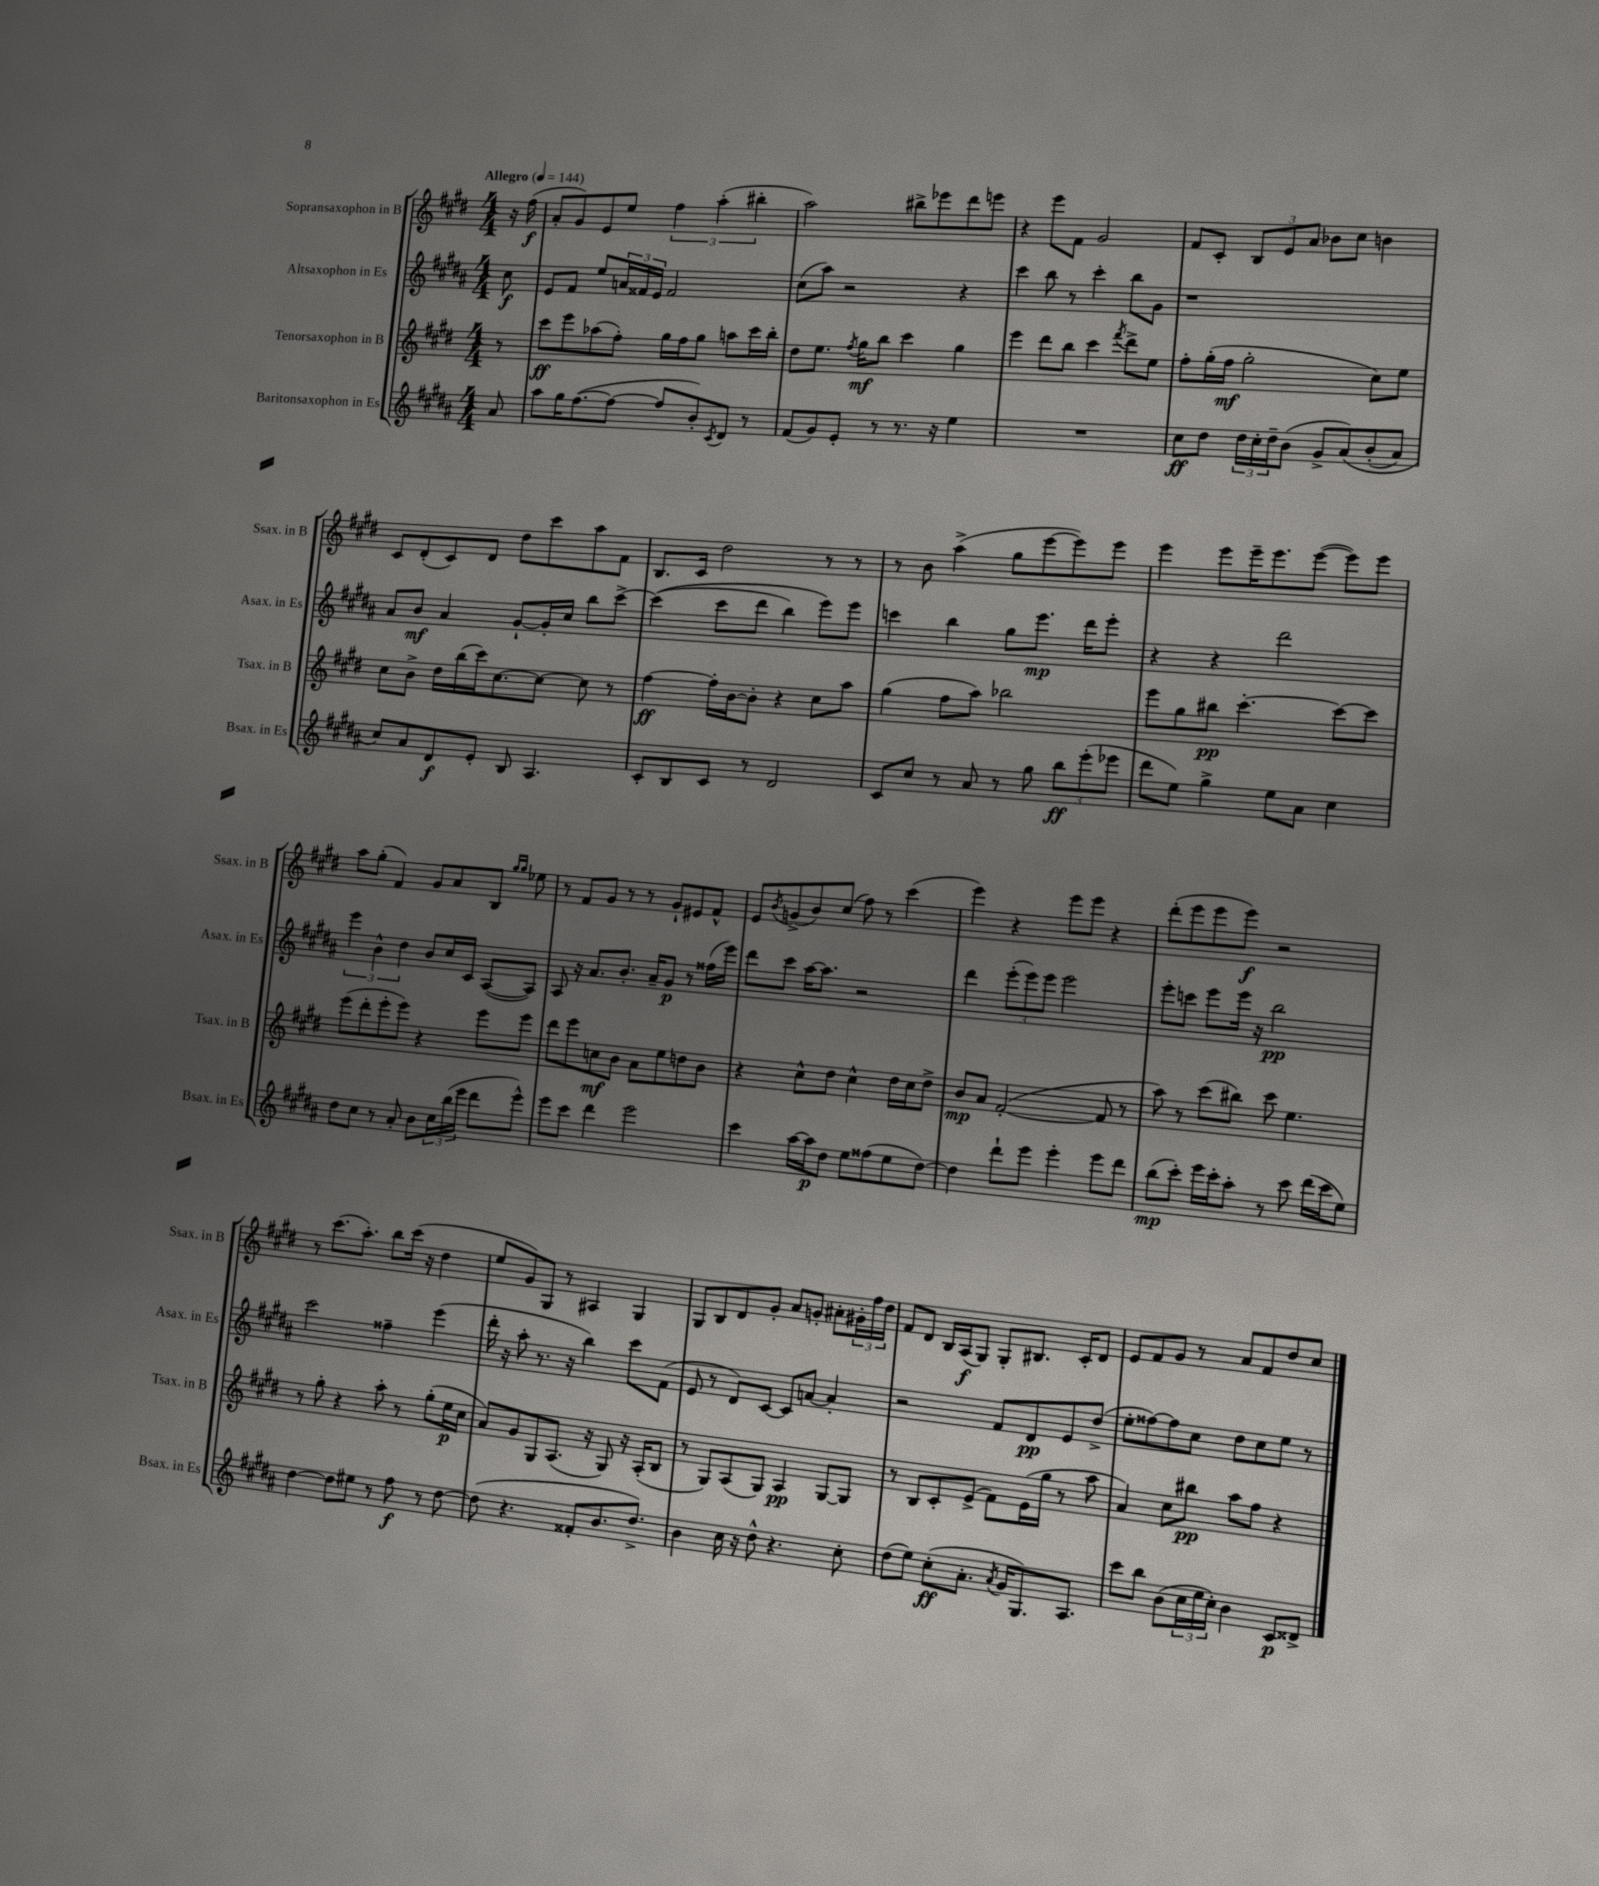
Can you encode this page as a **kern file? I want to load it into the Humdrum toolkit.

**kern	**dynam	**kern	**dynam	**kern	**dynam	**kern	**dynam
*part4	*part4	*part3	*part3	*part2	*part2	*part1	*part1
*staff4	*staff4	*staff3	*staff3	*staff2	*staff2	*staff1	*staff1
*I"Baritonsaxophon in Es	*	*I"Tenorsaxophon in B	*	*I"Altsaxophon in Es	*	*I"Sopransaxophon in B	*
*I'Bsax. in Es	*	*I'Tsax. in B	*	*I'Asax. in Es	*	*I'Ssax. in B	*
*clefG2	*	*clefG2	*	*clefG2	*	*clefG2	*
*k[f#c#g#d#a#]	*	*k[f#c#g#d#]	*	*k[f#c#g#d#a#]	*	*k[f#c#g#d#]	*
*M4/4	*	*M4/4	*	*M4/4	*	*M4/4	*
*MM144	*	*MM144	*	*MM144	*	*MM144	*
=	=	=	=	=	=	=	=
!	!	!	!	!	!	!LO:TX:a:B:t=Allegro	!
8a#/	.	8r	.	8cc#\	f	16r	.
.	.	.	.	.	.	(16ff#\	f
=1	=1	=1	=1	=1	=1	=1	=1
8aa#\L	.	8ccc#\L	ff	8e/L	.	8a'/L	.
16gg#\K	.	8eee\	.	8f#/J	.	8g#/)	.
([8.ff#\	.	.	.	.	.	.	.
.	.	(8aa-X\	.	8ee/L	.	8e/	.
8ff#\J_	.	8ff#'\J)	.	24an/L	.	8ee/J	.
.	.	.	.	24f##X/	.	.	.
.	.	.	.	24e/JJ	.	.	.
8ff#/L]	.	16gg#\LL	.	2f##/	.	6ff#\	.
.	.	16ff#\J	.	.	.	.	.
8b'/)	.	8gg#\J	.	.	.	.	.
.	.	.	.	.	.	(6aa'\	.
8qc#/	.	.	.	.	.	.	.
8d#/J	.	8aan\L	.	.	.	.	.
.	.	.	.	.	.	6bb#X'\	.
8r	.	16ccc#\L	.	.	.	.	.
.	.	16bb'\JJ	.	.	.	.	.
=2	=2	=2	=2	=2	=2	=2	=2
(8f#/L	.	8dd#\L	.	(8cc#\L	.	2aa\)	.
8g#/)	.	8.ee\J	.	8aa#\J)	.	.	.
8e'/J	.	.	.	2r	.	.	.
.	.	8qff#/	.	.	.	.	.
.	.	16gg#\KL	mf	.	.	.	.
8r	.	8bb\J	.	.	.	.	.
8.r	.	4ccc#\	.	.	.	8bb#X^\L	.
.	.	.	.	.	.	8eee-X\	.
16r	.	.	.	.	.	.	.
4ee\	.	4gg#\	.	4r	.	8ddd#\	.
.	.	.	.	.	.	8eeen\J	.
=3	=3	=3	=3	=3	=3	=3	=3
1r	.	4eee\	.	4ccc#\	.	4r	.
.	.	8ddd#\L	.	8bb\	.	8eee\L	.
.	.	8bb\J	.	8r	.	8f#\J	.
.	.	4ccc#\	.	4ccc#'\	.	2g#/	.
.	.	8qfff#/	.	.	.	.	.
.	.	8ddd#^\L	.	8bb\L	.	.	.
.	.	8ee\J	.	8g#\J	.	.	.
=4	=4	=4	=4	=4	=4	=4	=4
8cc#\L	ff	8ff#'\L	.	1r	.	8f#/L	.
8dd#\J	.	(16gg#'\L	.	.	.	8c#'/J	.
.	.	16ff#\JJ	mf	.	.	.	.
24dd#\LL	.	2gg#'\	.	.	.	12B/L	.
24cc#'\	.	.	.	.	.	.	.
24dd#~\J	.	.	.	.	.	12e/	.
(8b\J	.	.	.	.	.	.	.
.	.	.	.	.	.	12a/J	.
8g#^/L	.	.	.	.	.	8b-X\L	.
(8a#/)	.	.	.	.	.	8cc#\J	.
(8b'/	.	8cc#\L)	.	.	.	4bn\	.
8a#/J)	.	8ee\J	.	.	.	.	.
!!LO:LB:g=z
=5	=5	=5	=5	=5	=5	=5	=5
8cc#/L)	.	8cc#\L	.	8a#/L	.	8c#/L	.
8a#/	.	8b^\J	.	8b/J	mf	(8d#'/	.
8d#/	f	16dd#\LL	.	4a#/	.	8c#/)	.
.	.	(16bb\	.	.	.	.	.
8e'/J	.	16ccc#\J)	.	.	.	8d#/J	.
.	.	[8.cc#\	.	.	.	.	.
8B/	.	.	.	[8g#`/L	.	8dd#\L	.
4.A#/	.	8cc#\J_	.	16g#'/L]	.	8ccc#\	.
.	.	.	.	16cc#/JJ	.	.	.
.	.	8cc#\]	.	8bb\L	.	8aa\	.
.	.	8r	.	[8ccc#^\J	.	8f#\J	.
=6	=6	=6	=6	=6	=6	=6	=6
8c#'/L	.	[4ff#\	ff	((4ccc#\]	.	8.B/L	.
8B/	.	.	.	.	.	.	.
.	.	.	.	.	.	16c#/Jk	.
8c#/J	.	16ff#'\LL]	.	8ccc#\L	.	2dd#\	.
.	.	[16b\J	.	.	.	.	.
8r	.	8b'\J]	.	8ddd#\J	.	.	.
2d#/	.	4r	.	4bb\)	.	.	.
.	.	8cc#\L	.	8eee\L)	.	8r	.
.	.	8aa\J	.	8eee\J	.	8r	.
=7	=7	=7	=7	=7	=7	=7	=7
8c#/L	.	(4gg#\	.	4cccn\	.	8r	.
8cc#/J	.	.	.	.	.	8b\	.
8r	.	8ff#\L	.	4bb\	.	(4aa^\	.
8a#/	.	8aa\J)	.	.	.	.	.
8r	.	2bb-X\	.	8gg#\L	.	8gg#\L	.
8gg#\	.	.	.	8.eee\J	mp	[8eee\	.
12bb\L	ff	.	.	.	.	8eee\])	.
.	.	.	.	16ddd#\KL	.	.	.
(12eee'\	.	.	.	.	.	.	.
.	.	.	.	8eee'\J	.	8eee\J	.
12eee-X\J	.	.	.	.	.	.	.
=8	=8	=8	=8	=8	=8	=8	=8
8ddd#\L	.	8eee\L	.	4r	.	4eee\	.
8ee\J)	.	8gg#\	.	.	.	.	.
4gg#^\	.	8bb#X\J	pp	4r	.	8eee\L	.
.	.	[4.ccc#'\	.	.	.	16eee~\K	.
.	.	.	.	.	.	8.eee\	.
8ee\L	.	.	.	2ddd#\	.	.	.
8a#\J	.	.	.	.	.	([8eee\J	.
4cc#\	.	8ccc#\L_	.	.	.	8eee\L])	.
.	.	8ccc#\J]	.	.	.	8eee\J	.
!!LO:LB:g=z
=9	=9	=9	=9	=9	=9	=9	=9
8dd#\L	.	(8eee\L	.	6eee\	.	8aa\L	.
8cc#\J	.	8ddd#'\	.	.	.	(8gg#'\J	.
.	.	.	.	6b^^\	.	.	.
8r	.	8eee'\	.	.	.	4f#/)	.
.	.	.	.	6dd#\	.	.	.
8a#'/	.	8eee\J)	.	.	.	.	.
8b\L	.	4r	.	8b/L	.	8g#/L	.
24cc#\L	.	.	.	16cc#/L	.	8a/	.
(24bb\	.	.	.	.	.	.	.
.	.	.	.	16c#/JJ	.	.	.
24eee\JJ	.	.	.	.	.	.	.
8ddd#\L	.	8eee\L	.	([8A#/L	.	8B/J	.
.	.	.	.	.	.	16qqgg#/LL	.
.	.	.	.	.	.	16qqgg#/JJ	.
8eee^^\J)	.	8eee\J	.	8A#/J])	.	8ee-X\	.
=10	=10	=10	=10	=10	=10	=10	=10
8eee\L	.	8ddd#\L	.	8A#/	.	8r	.
8ccc#\J	.	8eee\	.	16r	.	8f#/L	.
.	.	.	.	8.a#/L	.	.	.
4ddd#\	.	8ccn\	mf	.	.	8g#/J	.
.	.	8b\J	.	8.b'/J	.	8r	.
2eee\	.	8a\L	.	.	.	8r	.
.	.	.	.	16a#~/KL	.	.	.
.	.	8ee\	.	8g#/J	p	8g#`/L	.
.	.	8ddn\	.	8r	.	8e#X/	.
.	.	8b\J	.	(16ff##X\LL	.	8f#^^/J	.
.	.	.	.	16eee\JJ)	.	.	.
=11	=11	=11	=11	=11	=11	=11	=11
4ccc#\	.	4r	.	8ddd#\L	.	8e/L	.
.	.	.	.	.	.	8qb/	.
.	.	.	.	8ccc#\J	.	(8gn^/	.
[16aa#\LL	.	8cc#^^\L	.	[16aa#\KL	.	8b/)	.
16aa#\J]	p	.	.	8.aa#\J]	.	.	.
8dd#\J	.	8dd#\J	.	.	.	(8cc#/J	.
8ee\L	.	4cc#^^\	.	2r	.	8ff#\)	.
(8ff##X\	.	.	.	.	.	8r	.
8ee\	.	16dd#\LL	.	.	.	(4ccc#\	.
.	.	16cc#\J	.	.	.	.	.
[8dd#\J)	.	8dd#^\J	.	.	.	.	.
=12	=12	=12	=12	=12	=12	=12	=12
4dd#\]	.	8b/L	mp	4ddd#\	.	4eee\)	.
.	.	8a/J	.	.	.	.	.
8ddd#`\L	.	([2f#'/	.	(12eee'\L	.	4r	.
.	.	.	.	12eee\)	.	.	.
8eee\J	.	.	.	.	.	.	.
.	.	.	.	12eee\J	.	.	.
4eee'\	.	.	.	2eee\	.	8eee\L	.
.	.	.	.	.	.	8eee\J	.
8eee\L	.	8f#/]	.	.	.	4r	.
8ddd#\J	.	8r	.	.	.	.	.
=13	=13	=13	=13	=13	=13	=13	=13
(8bb\L	mp	8aa\)	.	8eee'\L	.	(8ddd#'\L	.
8ccc#'\J)	.	8r	.	8cccn\J	.	8eee\	.
16eee\LL	.	(8ccc#\L	.	8eee\L	.	8eee\	.
16ccc#'\J	.	.	.	.	.	.	.
8aa#'\J	.	8bb#X\J)	.	16eee\Jk	.	8eee\J)	f
.	.	.	.	16r	.	.	.
8r	.	8ccc#\	.	2bb\	pp	2r	.
8ccc#\	.	4.ee\	.	.	.	.	.
(16ddd#\LL	.	.	.	.	.	.	.
16ccc#\J	.	.	.	.	.	.	.
8ee\J)	.	.	.	.	.	.	.
!!LO:LB:g=z
=14	=14	=14	=14	=14	=14	=14	=14
[4dd#\	.	8r	.	2ccc#\	.	8r	.
.	.	8gg#'\	.	.	.	(8.ccc#\L	.
8dd#\L]	.	4r	.	.	.	.	.
.	.	.	.	.	.	8.aa'\J)	.
8ee#X\J	.	.	.	.	.	.	.
8r	.	8aa'\	.	4ff##X~\	.	8bb\L	.
8ff#\	f	8r	.	.	.	(16ccc#\Jk	.
.	.	.	.	.	.	16r	.
8r	.	(8gg#'\L	.	(4eee\	.	4dd#\	.
[8dd#\	.	16ee\L	p	.	.	.	.
.	.	16cc#\JJ	.	.	.	.	.
=15	=15	=15	=15	=15	=15	=15	=15
(8dd#\]	.	8a/L)	.	16ddd#'\	.	8ee/L	.
.	.	.	.	16r	.	.	.
4.r	.	8g#/	.	8aa#'\	.	8g#/)	.
.	.	8G#/	.	8.r	.	8G#/J	.
.	.	(8.A/J	.	.	.	8r	.
.	.	.	.	16r	.	.	.
8f##X'/L	.	.	.	4bb\)	.	4A#X/	.
.	.	16r	.	.	.	.	.
8.b/	.	8G#/)	.	.	.	.	.
.	.	16r	.	8ccc#\L	.	4G#/	.
8.dd#^/J)	.	(16A'/KL	.	.	.	.	.
.	.	8B/J	.	(8f#\J	.	.	.
=16	=16	=16	=16	=16	=16	=16	=16
4b\	.	8r	.	8e/	.	8G#/L	.
.	.	8G#/L)	.	8r	.	8B/	.
16cc#\	.	(8A/	.	8d#/L)	.	8d#/	.
16r	.	.	.	.	.	.	.
8dd#^^\	.	8G#/J)	.	[8c#/J	.	8g#'/J	.
4.r	.	4A/	pp	8c#/L]	.	8a/L	.
.	.	.	.	[8an/J	.	8gn'/J	.
.	.	[8G#/L	.	4a'/]	.	8a#X'\L	.
8cc#'\	.	8G#/J]	.	.	.	24g#X'\L	.
.	.	.	.	.	.	24ff#\	.
.	.	.	.	.	.	24dd#\JJ	.
=17	=17	=17	=17	=17	=17	=17	=17
(8dd#\L	.	8r	.	2r	.	8f#/L	.
8ee\J)	.	8B/L	.	.	.	8d#/J	.
(8cc#'\L	ff	8c#'/	.	.	.	16B/LL	.
.	.	.	.	.	.	(16A/J	f
8.a#'\J	.	(8e^/J	.	.	.	8G#/J)	.
.	.	8f#\L)	.	8f#/L	.	8G#'/L	.
8qa#/	.	.	.	.	.	.	.
16g#/KL	.	.	.	.	.	.	.
8.G#/)	.	(16e\L	.	8d#/	pp	8.B#X/J	.
.	.	16gg#\JJ	.	.	.	.	.
.	.	8r	.	8e/	.	.	.
8.A#/J	.	.	.	.	.	16c#'/KL	.
.	.	8aa\	.	(8dd#^/J	.	8d#/J	.
=18	=18	=18	=18	=18	=18	=18	=18
8ccc#\L	.	4a/)	.	8ee'\L	.	8e/L	.
8bb\J	.	.	.	[8ff##X\)	.	8f#/	.
(8b\L	.	8cc#\L	.	8ff##\]	.	8g#/J	.
24cc#\L	.	8bb#X\J	pp	8cc#\J	.	8r	.
24ee\	.	.	.	.	.	.	.
24cc#'\JJ)	.	.	.	.	.	.	.
4b\	.	8aa\L	.	8dd#\L	.	8a/L	.
.	.	8ff#\J	.	8cc#\	.	8f#/	.
8c#/L	p	4r	.	8ee\J	.	8dd#/	.
8d##X^/J	.	.	.	8r	.	8cc#/J	.
==	==	==	==	==	==	==	==
*-	*-	*-	*-	*-	*-	*-	*-
